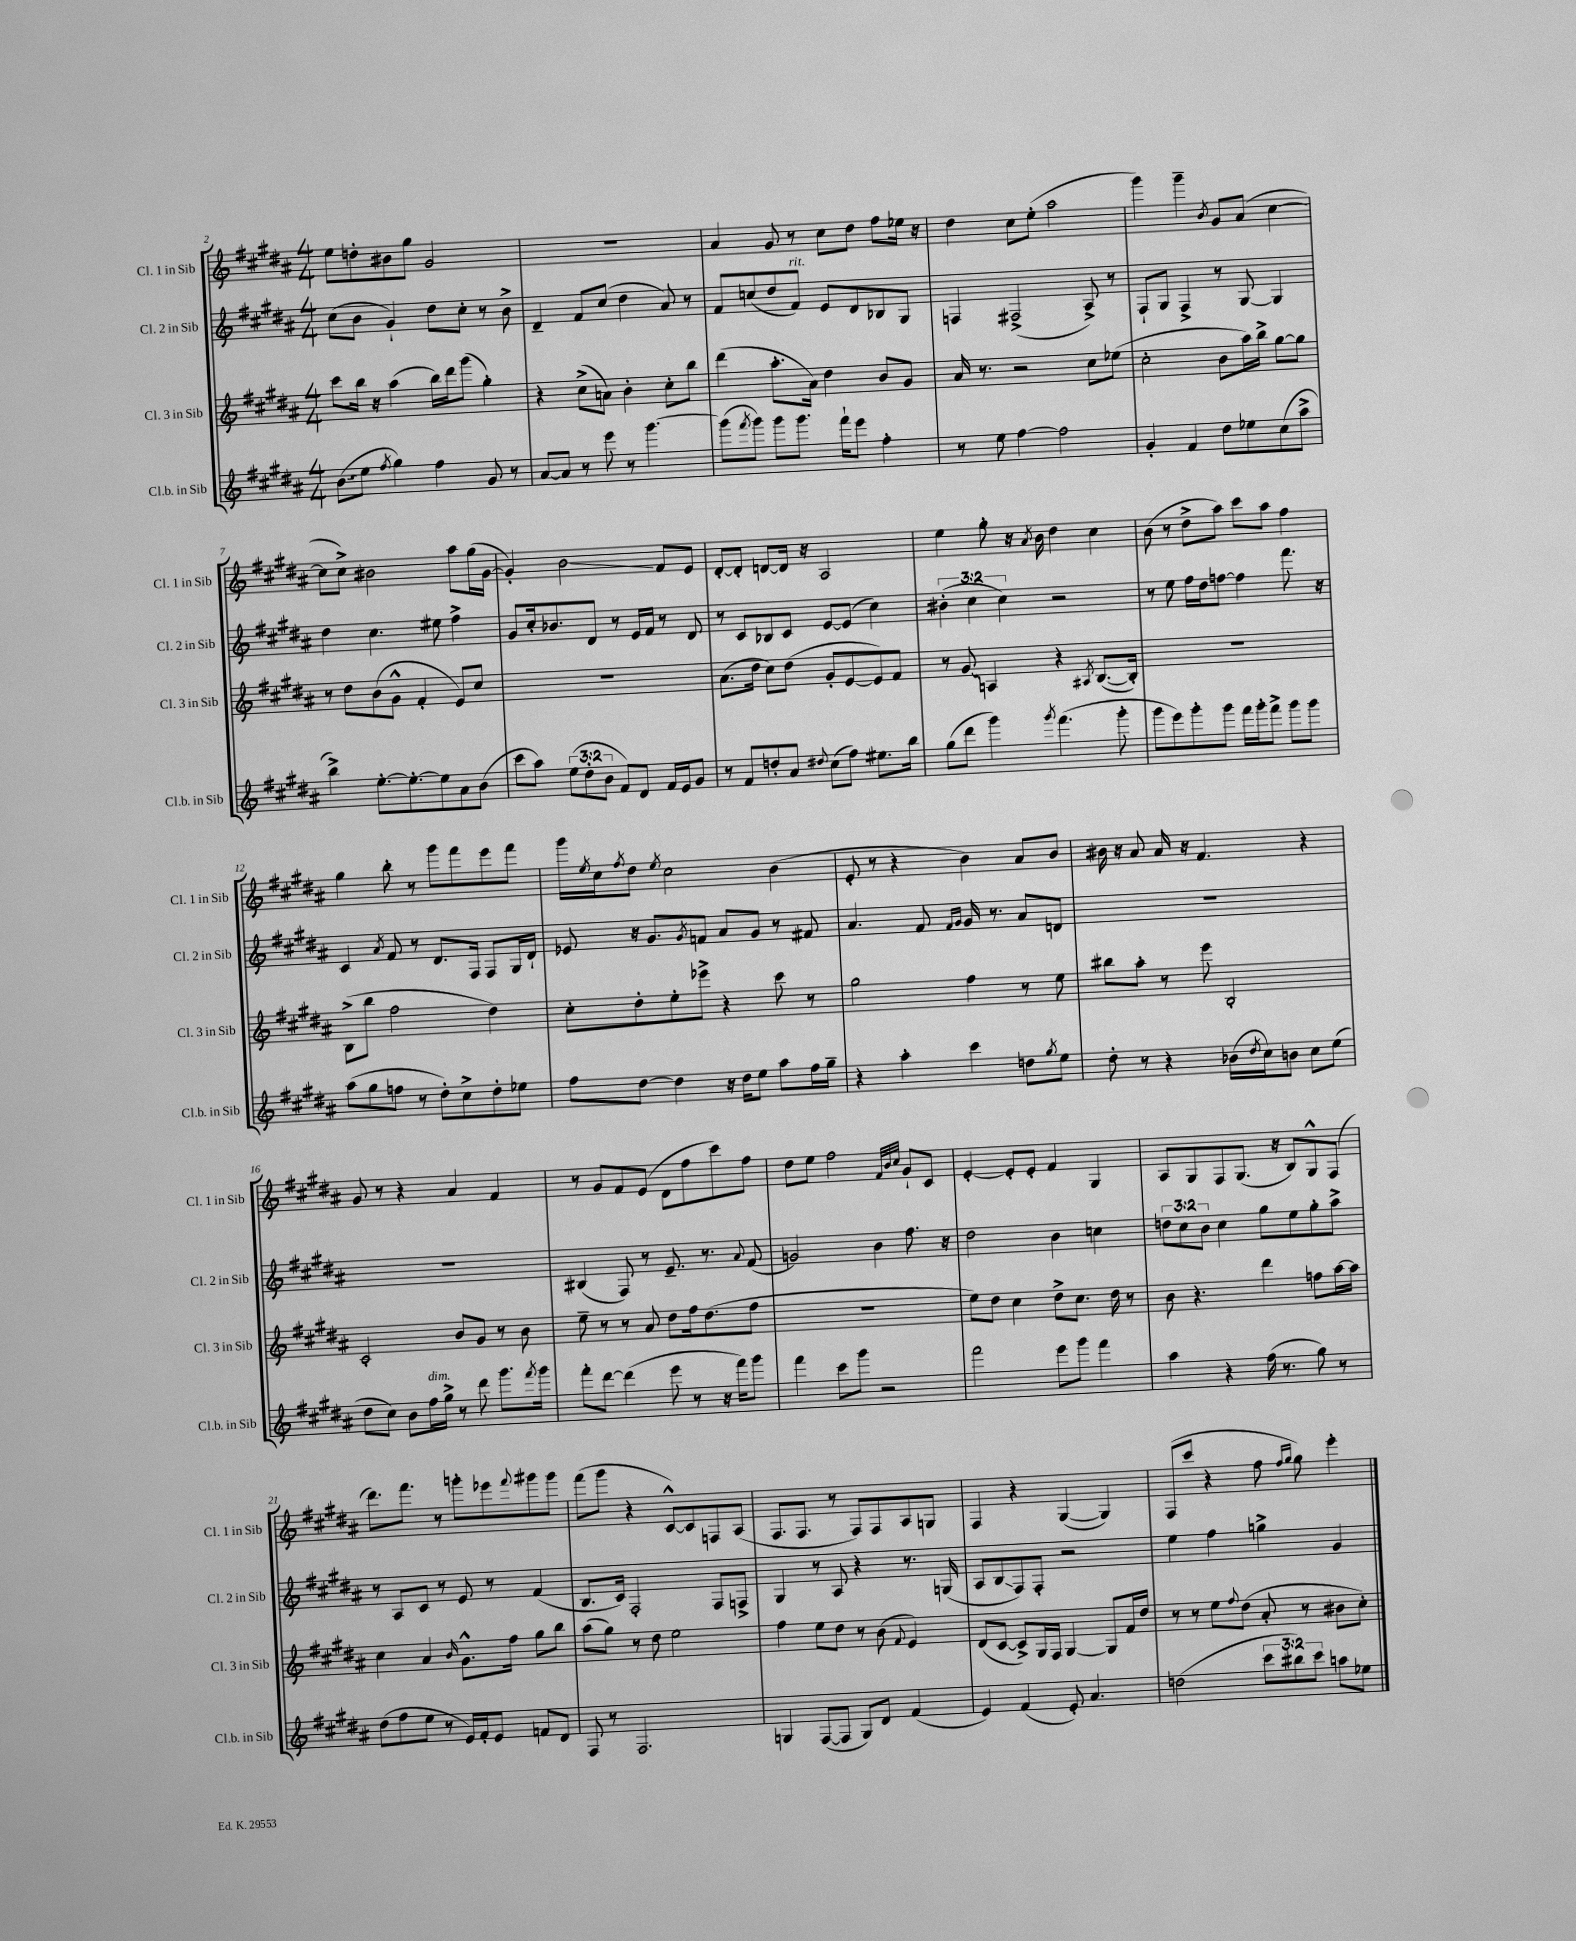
<<
\new StaffGroup <<
\new Staff = "s0" \with { instrumentName = "Cl. 1 in Sib" shortInstrumentName = "Cl. 1 in Sib" } {
    \clef treble \key b \major \numericTimeSignature \time 4/4
    e''8 d''8-. bis'8 gis''8 gis'2 |
    R1 |
    ais'4 gis'8 r8 cis''8 dis''8 fis''8 ees''16 r16 |
    dis''4 cis''8 e''8-.( ais''2 |
    gis'''4) gis'''4-- \acciaccatura { b'8 } gis'8 ais'8( cis''4~ |
    cis''8 cis''8->) bis'2 ais''8 gis''16( gis'16~ |
    gis'4-.) b'2\glissando fis'8 e'8 |
    dis'8~-. dis'8-. d'8~ d'16 r16 ais2 |
    e''4 gis''8-. r16 \acciaccatura { ais'8 } b'16 dis''4 cis''4 |
    b'8( r8 dis''8-> ais''8) cis'''8 ais''8 fis''4 |
    gis''4 b''8-. r8 gis'''8 fis'''8 e'''8 fis'''8 |
    gis'''16 \acciaccatura { e''8 } cis''16 \acciaccatura { fis''8 } dis''8 \acciaccatura { e''8 } cis''2 b'4( |
    e'8-. r8 r4 b'4) ais'8 b'8 |
    bis'16 r16 ais'8 ais'16 r16 fis'4. r4 |
    gis'8 r8 r4 ais'4 fis'4 |
    r8 gis'8 fis'8 e'8( dis'8 fis''8 cis'''8) fis''8 |
    dis''8 e''8 fis''2 \grace { fis'32 b'32 cis''32 } gis'8-! cis'8 |
    e'4~-. e'8-. e'8-. fis'4 gis4 |
    ais8 gis8 fis8 gis8.( r16 b8) gis8-^ fis8( |
    dis'''8.) fis'''8. r8 g'''8-. ees'''8 \appoggiatura { fis'''8 } gis'''8 gis'''8 |
    fis'''8( gis'''8 r4 cis'8~-^) cis'8 f8 ais8( |
    fis8. fis8. r8 fis8) fis8 ais8 g8 |
    fis4 r4 gis4~( gis4) |
    fis8( cis'''8 r4 fis''8 \grace { fis''16 gis''16 } gis''8) e'''4-. \bar "|." |
}
\new Staff = "s1" \with { instrumentName = "Cl. 2 in Sib" shortInstrumentName = "Cl. 2 in Sib" } {
    \clef treble \key b \major \numericTimeSignature \time 4/4 \override Staff.TupletNumber.text = #tuplet-number::calc-fraction-text
    cis''8( b'8 gis'4-!) dis''8 cis''8-. r8 b'8-> |
    dis'4-- fis'8 cis''8( dis''4 ais'8) r8 |
    fis'8 c''8( dis''8 fis'8^\markup { \italic "rit." }) e'8 dis'8 bes8 gis8 |
    f4 fis2->( ais8->) r8 |
    fis8-! gis8 fis4-> r8 gis8~ gis4 |
    dis''4 cis''4. eis''8 fis''4-> |
    gis'8 cis''16-. bes'8. dis'8 r8 e'16 fis'16 r8 dis'8 |
    r8 cis'8 bes8 cis'8 e'8~ e'8( cis''4) |
    \tuplet 3/2 { bis'4-.( cis''4 cis''4) } r2 |
    r8 e''8 fis''16 dis''16 f''8~ f''4 fis'''8. r16 |
    cis'4 \acciaccatura { ais'8 } fis'8 r8 dis'8. fis16 fis8 gis16 dis'16-! |
    ees'8 r16 gis'8. \acciaccatura { gis'8 } f'8 ais'8 gis'8 r8 fis'8 |
    ais'4. fis'8 \grace { fis'16 gis'16 } gis'16 r8. ais'8 d'8 |
    R1 |
    R1 |
    bis4( fis8) r8 e'8.-- r8. \appoggiatura { ais'8 } fis'8( |
    g'2) b'4 fis''8. r16 |
    dis''2 b'4 c''4 |
    \tuplet 3/2 { d''8 cis''8 b'8 } cis''4 gis''8 e''8 gis''8-. ais''8-> |
    r8 ais8 cis'8 r8 e'8 r8 fis'4( |
    b8. cis'16) fis2-. fis8 f8-> |
    gis4 r8 ais8 r4 r8. g16( |
    ais8 b8\glissando fis8) fis8-. r2 |
    e''4 fis''4 g''4-> gis'4 \bar "|." |
}
\new Staff = "s2" \with { instrumentName = "Cl. 3 in Sib" shortInstrumentName = "Cl. 3 in Sib" } {
    \clef treble \key b \major \numericTimeSignature \time 4/4
    cis'''8 b''16 r16 ais''4( b''16) dis'''16 gis'''8( gis''4-.) |
    r4 cis''8->( a'8) b'4-. cis''8-. b''8 |
    dis'''4( ais''8.-. ais'16) dis''4 b'8 gis'8 |
    ais'16 r8. r2 cis''8 ees''8( |
    cis''2-. b'8 ais''16) b''16-> gis''8~ gis''8 |
    r8 dis''8 b'8( gis'8-^ fis'4-. e'8) cis''8 |
    R1 |
    ais'8.( dis''16 cis''8) dis''8( gis'8-. e'8~ e'8) fis'8 |
    r8 \once \override Glissando.style = #'zigzag gis'8\glissando a4 r4 \acciaccatura { ais8 } b8.~( b16-.) |
    R1 |
    b8->( b''8 fis''2 dis''4) |
    cis''8-. dis''8-. e''8-. ees'''8-> r4 cis'''8 r8 |
    gis''2 fis''4 r8 e''8 |
    bis''8 ais''8-. r8 e'''8 b2-. |
    cis'2-. b'8 gis'8 r8 b'8 |
    e''8-- r8 r8 ais'8 dis''8 fis''16 dis''8.( fis''8 |
    R1 |
    e''8) dis''8 cis''4 dis''8-> cis''8. dis''16 r8 |
    b'8 r4. dis'''4 f''8 ais''16~ ais''16 |
    cis''4 ais'4 \grace { b'16 } gis'8.-^ fis''16 gis''8 b''8 |
    ais''8( gis''8) r8 dis''8 e''2 |
    fis''4 e''8 dis''8 r8 b'8( \appoggiatura { fis'8 } e'4) |
    dis'8( cis'8~ cis'8->) gis16 fis16 gis4~ gis8 fis'16 dis''16 |
    r8 r8 e''8 \appoggiatura { fis''8 } dis''8( ais'8-. r8 bis'8 cis''8-.) \bar "|." |
}
\new Staff = "s3" \with { instrumentName = "Cl.b. in Sib" shortInstrumentName = "Cl.b. in Sib" } {
    \clef treble \key b \major \numericTimeSignature \time 4/4 \override Staff.TupletNumber.text = #tuplet-number::calc-fraction-text
    \once \override Glissando.style = #'zigzag b'8\glissando( e''8 \acciaccatura { fis''8 } gis''4) fis''4 gis'8 r8 |
    ais'8~ ais'8 r8 e'''8 r8 gis'''4.~ |
    gis'''8( \acciaccatura { fis'''8 } gis'''8) gis'''8 gis'''8. fis'''16-! e'''8 fis''4-. |
    r8 e''8 fis''4~ fis''2 |
    gis'4-. fis'4 dis''8 ees''8 cis''8( ais''8-> |
    b''4->) e''8.~-. e''8.~-. e''8 ais'8 b'8( |
    cis'''8 ais''8) \tuplet 3/2 { e''8( dis''8-. b'8 } fis'8) dis'8 fis'16 e'16 gis'8 |
    r8 fis'8 d''8-. ais'8 \appoggiatura { dis''8 } cis''8( fis''8) eis''8. b''16 |
    gis''8( dis'''8 gis'''4) \acciaccatura { gis'''8 } fis'''4.( gis'''8-. |
    gis'''8 e'''8) gis'''8-. gis'''8 fis'''16 gis'''16-. fis'''8-> gis'''8 gis'''8 |
    ais''8( gis''8 f''8 r8 dis''8-.) cis''8-> dis''8-. ees''8 |
    fis''8 dis''8~ dis''4 r16 dis''16 e''8 ais''8 fis''16 gis''16-- |
    r4 ais''4-. cis'''4 d''8 \acciaccatura { gis''8 } e''8 |
    dis''8-. r8 r4 bes'16( \acciaccatura { dis''8 } cis''16) b'8 cis''8 e''8( |
    dis''8 cis''8) b'8 fis''16^\markup { \italic "dim." } gis''16-> r8 dis'''8 gis'''8. \acciaccatura { fis'''8 } gis'''16 |
    fis'''8-. dis'''8~ dis'''4( e'''8 r8 r16 fis'''16) gis'''8 |
    fis'''4 cis'''8 gis'''8 r2 |
    fis'''2 e'''8 gis'''8 fis'''4 |
    ais''4 r4 fis''16( r8. gis''8) r8 |
    dis''8( fis''8 e''8 r8 e'16) fis'16-. e'8 f'8 dis'8 |
    fis8 r8 fis2. |
    g4 fis8~( fis8 g8) dis'8 fis'4( |
    e'4) fis'4( e'8-.) ais'4. |
    d''2( \tuplet 3/2 { cis'''8 bis''8) cis'''8 } a''8 ees''8 \bar "|." |
}
>>
>>
\layout { \context { \Score currentBarNumber = #2 } }
